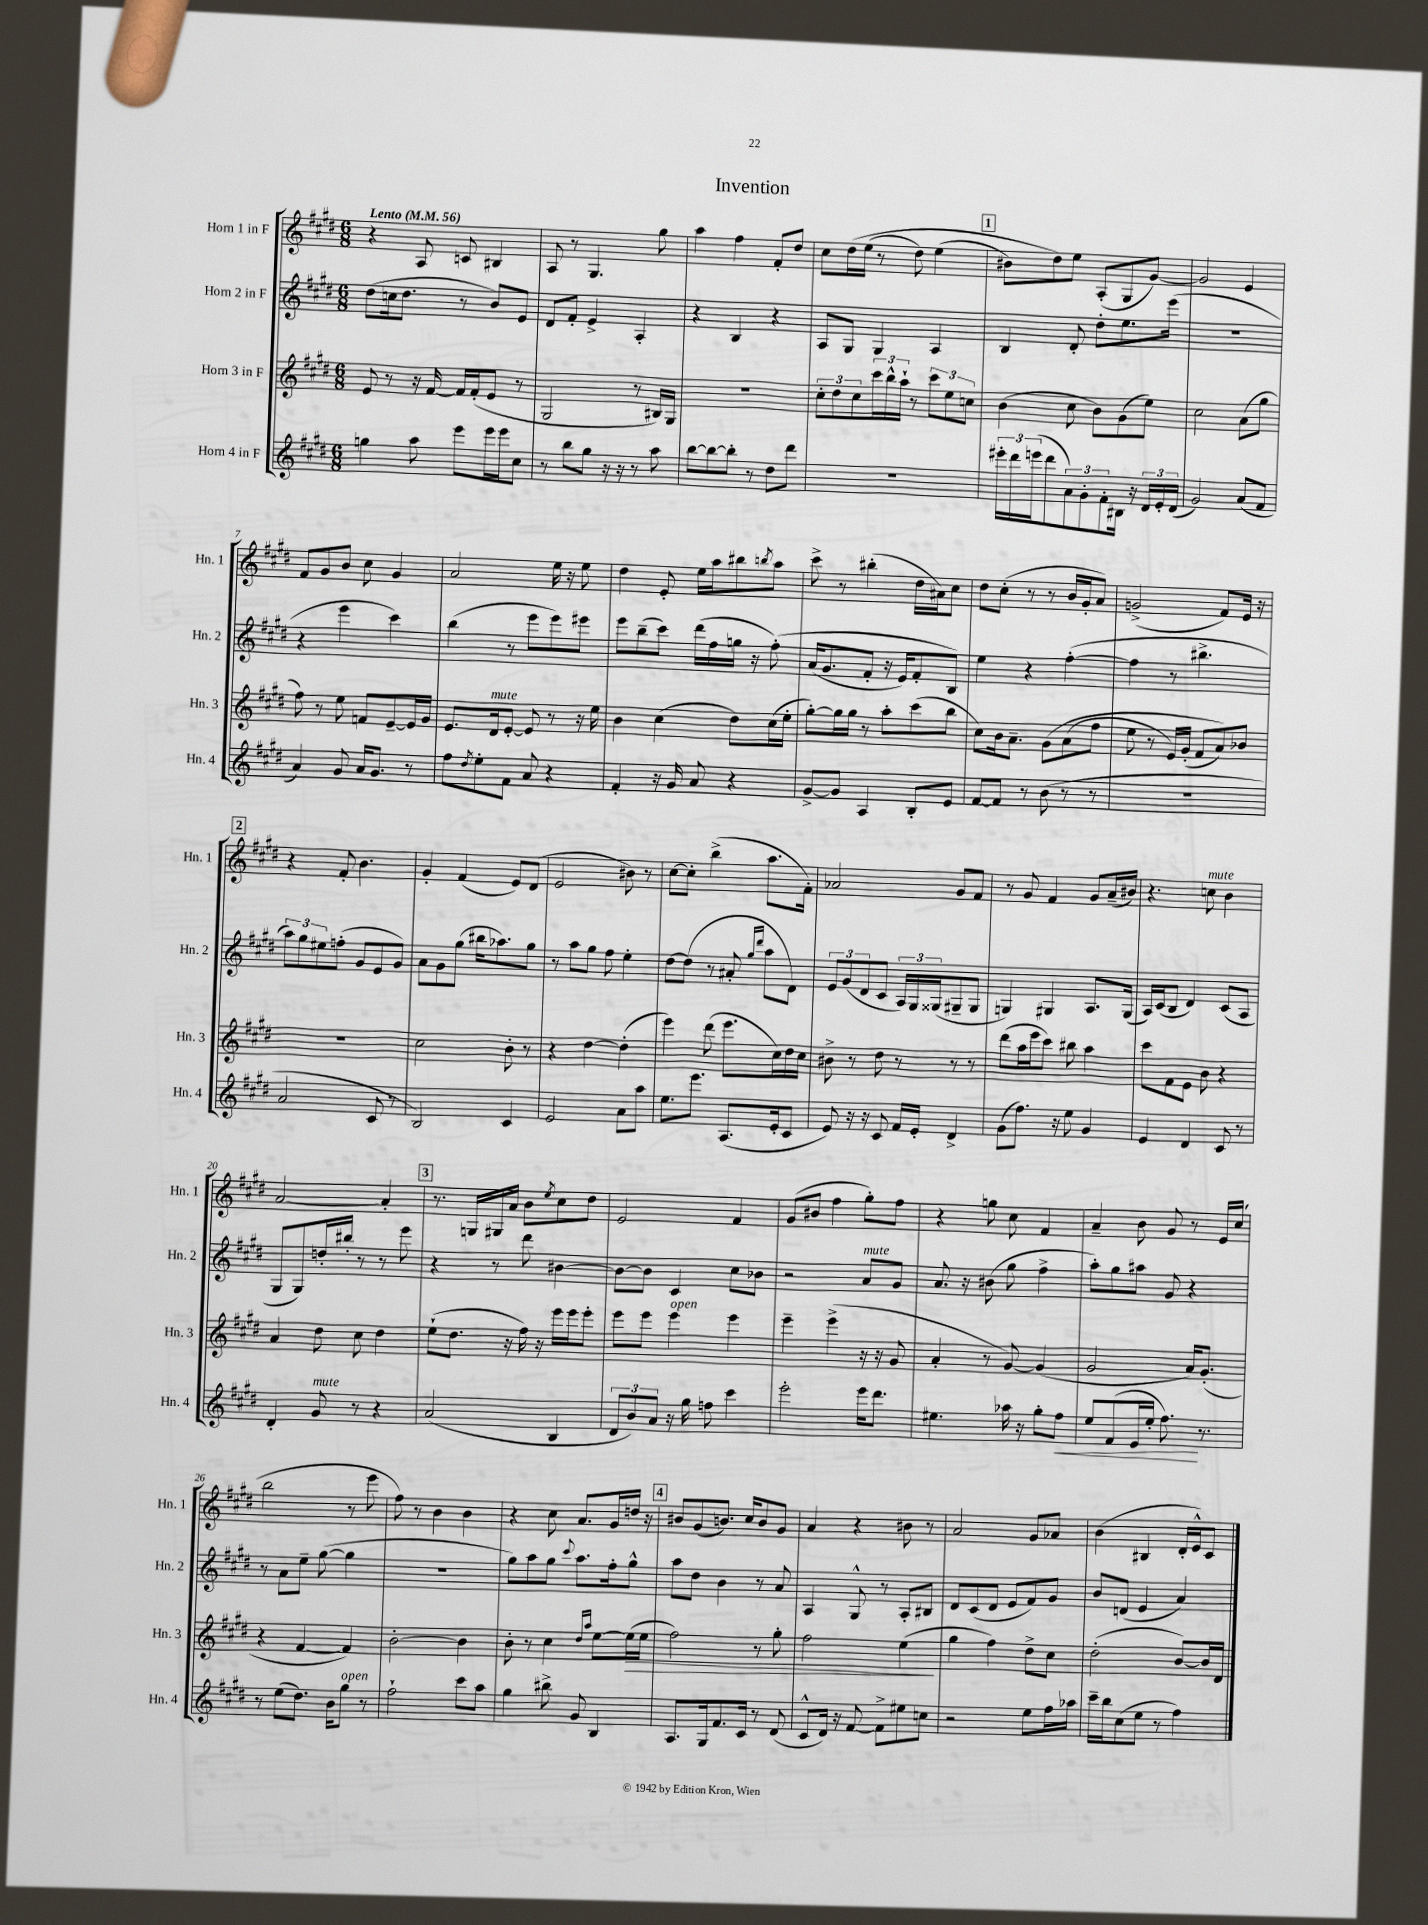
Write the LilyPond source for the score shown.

\header { title = "Invention" }
<<
\new StaffGroup <<
\new Staff = "s0" \with { instrumentName = "Horn 1 in F" shortInstrumentName = "Hn. 1" } {
    \clef treble \key e \major \numericTimeSignature \time 6/8 \tempo "Lento" 4 = 56
    r4 a8 c'8 bis4 |
    a8 r8 gis4. gis''8 |
    a''4 fis''4 fis'8-. dis''8 |
    cis''8 dis''16\( e''16( r8 dis''8) e''4( |
    \mark \markup { \box "1" } bis'8) dis''8\) e''8 a8-.( gis8 gis'8~) |
    gis'2 e'4 |
    fis'8 gis'8 b'8 cis''8 gis'4 |
    a'2 e''16 r16 e''8 |
    dis''4 e'8-. e''16 a''16 bis''8 \acciaccatura { b''8 } a''8 |
    cis'''8-> r8 bis''4-.( dis''16 ais'16) cis''8 |
    dis''8 cis''8-.( r8 r8 b'16 gis'16-. a'8) |
    g'2->( fis'8) e'16 r16 |
    \mark \markup { \box "2" } r4 fis'8-. b'4. |
    gis'4-. fis'4( e'8) dis'8( |
    e'2 bis'8) r8 |
    cis''8~ cis''8-. b''4->( a''8. fis'16-.) |
    aes'2 gis'8 fis'8 |
    r8 gis'8 fis'4 gis'8 a'16--( bis'16) |
    r4. c''8^\markup { \italic "mute" } b'4 |
    a'2~ a'4-. |
    \mark \markup { \box "3" } r8. g16 gis16 a'16 b'8 \acciaccatura { e''8 } cis''8 dis''8 |
    e'2 fis'4 |
    gis'8( bis'8 fis''4 gis''8-.) fis''8 |
    r4 g''8 cis''8 fis'4 |
    a'4-- b'8 gis'8 r8 e'16 cis''16( |
    b''2 r8 e'''8 |
    fis''8) r8 b'4 b'4 |
    r4 cis''8 a'8. gis'16 d''16 r16 |
    \mark \markup { \box "4" } bis'8 gis'8( b'8.) cis''16 b'8 gis'8 |
    a'4 r4 bis'8 r8 |
    a'2 gis'8 aes'8 |
    b'4( bis4 dis'16-. e'16-^) cis'8 \bar "|." |
}
\new Staff = "s1" \with { instrumentName = "Horn 2 in F" shortInstrumentName = "Hn. 2" } {
    \clef treble \key e \major \numericTimeSignature \time 6/8
    dis''8( c''16 dis''8. r8 b'8) e'8 |
    dis'8 fis'8-. e'4-> a4-. |
    r4 b4 r4 |
    a8 gis8 gis4 a4 |
    \mark \markup { \box "1" } b4 dis'8-. dis''8-. e''8. e'''16( |
    R2. |
    r4 e'''4 cis'''4) |
    b''4( r8 e'''8 e'''8) eis'''8 |
    e'''8 b''8--( cis'''8) dis'''16( fis''16 g''16 r16 fis''8-.)\( |
    a'16( gis'8. fis'8-. r16 e'16) fis'8-. b8\) |
    e''4 r4 fis''4~-.( |
    fis''4 r8 bis''4.-> |
    \mark \markup { \box "2" } \tuplet 3/2 { a''8) gis''8 eis''8 } f''8-.( gis'8 e'8 gis'8) |
    a'8 gis'8 gis''8( bis''16 aes''8.) gis''8 |
    r8 a''8 gis''8 fis''8 e''4-. |
    dis''8~ dis''8( r8 ais'8-. \grace { gis''16 dis'''16 } a''8 dis'8) |
    \tuplet 3/2 { e'8 gis'8( dis'8 } cis'8 \tuplet 3/2 { a16) gis16 gisis16( } gis8-- gis8 |
    g4) gis4 a8. gis16( |
    a16) cis'16( b8 dis'4) cis'8( a8 |
    gis8 gis8) d''16-. bis''16-. r8 r8 e'''8 |
    \mark \markup { \box "3" } r4 r8 dis'''8 bis'4~ |
    bis'8~ bis'8 cis'4 cis''8 bes'8 |
    r2 a'8^\markup { \italic "mute" } gis'8 |
    a'8. r16 bis'8( gis''8 fis''4-> |
    a''8-.) gis''8 ais''8 gis'8 r4 |
    r8 a'8 e''8-- gis''8~( gis''4 |
    R2. |
    gis''8) a''8 gis''8 \appoggiatura { cis'''8 } a''8. fis''16-. gis''8-^ |
    \mark \markup { \box "4" } a''8 dis''8 b'4 r8 a'8 |
    a4 gis8-^ r8 a8-. bis8 |
    dis'8 cis'8( dis'8 e'8 fis'8) gis'8 |
    b'8 d'8( e'4 a'4) \bar "|." |
}
\new Staff = "s2" \with { instrumentName = "Horn 3 in F" shortInstrumentName = "Hn. 3" } {
    \clef treble \key e \major \numericTimeSignature \time 6/8
    e'8 r8 r16 fis'16~ fis'16 fis'16-.( e'8 r8 |
    gis2 r8 bis16) gis16 |
    R2. |
    \tuplet 3/2 { cis''8-. dis''8 cis''8 } \tuplet 3/2 { cis'''16 b''16-^ a''16-! } r8 \tuplet 3/2 { cis'''8 e''8 c''8 } |
    \mark \markup { \box "1" } b'4( cis''8 b'8) gis'8( e''8) |
    cis''2 a'8( gis''8 |
    fis''8) r8 e''8 f'8 e'8~-- e'16 gis'16 |
    e'8. dis'16^\markup { \italic "mute" } e'8~-. e'8 r8 r16 e''16 |
    b'4 cis''4( dis''8) cis''16( e''16-. |
    gis''8~-.) gis''16 gis''16 r8 a''8-. cis'''8( b''8 |
    cis''8) b'16 a'8.-- gis'8\( a'8( fis''8 |
    e''8 r8 e'16) gis'16-.( fis'8 a'8)\) bes'8 |
    \mark \markup { \box "2" } R2. |
    cis''2 b'8-. r8 |
    r4 dis''4~ dis''4-.( |
    e'''4) dis'''8( e'''8. cis''16) dis''16 cis''16 |
    bis'8-> r8 dis''8 r8 r8 r8 |
    dis'''8( a''16 e'''16 cis'''8) bis''8 a''4 |
    cis'''8 fis'8 e'8 b'8 r4 |
    a'4 dis''8 cis''8 dis''4 |
    \mark \markup { \box "3" } e''8-!( dis''8. r16 fis''16) r16 e'''16 e'''16 e'''8-. |
    e'''8 e'''8 e'''4^\markup { \italic "open" } e'''4 |
    e'''4-- e'''4->( r16 r16 gis'8 |
    a'4-. r8 gis'8~) gis'4( |
    gis'2 a'16) gis'8.-.( |
    r4 fis'4~ fis'4) |
    b'2~-. b'4 |
    b'8-. r8 cis''4 \grace { dis''16 a''16 } e''8~ e''16\>( e''16 |
    \mark \markup { \box "4" } fis''2) r8 gis''8-. |
    fis''2 e''4\!( |
    gis''4 fis''4) dis''8-> cis''8 |
    dis''2-.( b'8~) b'16 dis'16 \bar "|." |
}
\new Staff = "s3" \with { instrumentName = "Horn 4 in F" shortInstrumentName = "Hn. 4" } {
    \clef treble \key e \major \numericTimeSignature \time 6/8
    g''4 a''8 e'''8 e'''16 e'''16 cis''8 |
    r8 b''8 gis''8 r16 r16 r8 a''8 |
    b''8~ b''8~ b''8-. r8 dis''8 dis'''8 |
    R2. |
    \mark \markup { \box "1" } \tuplet 3/2 { eis'''16-. dis'''16 e'''16( } dis'''8 \tuplet 3/2 { a'8) gis'8-. fis'8-. } bis16 r16 \tuplet 3/2 { dis'16 e'16-. dis'16( } |
    gis'2) a'8( fis'8 |
    a'4) gis'8 a'16 gis'8. r8 |
    fis''8 \acciaccatura { dis''8 } e''8-. fis'8 a'8 r4 |
    fis'4-. r16 gis'16 a'8 r4 |
    gis'8~-> gis'8 a4 b8-. e'8 |
    fis'8~ fis'8 r8 b'8( r8 r8 |
    R2. |
    \mark \markup { \box "2" } a'2 cis'8 r8 |
    b2) cis'4 |
    e'2 a'8 a''8 |
    e''8. e'''8. a8.( e'16-. cis'8 |
    e'8) r16 r16 cis'8 fis'16 e'16-. dis'4-> |
    gis'8( fis''8.) r16 e''8 gis'4 |
    e'4 dis'4 cis'8 r8 |
    dis'4-. gis'8^\markup { \italic "mute" } r8 r4 |
    \mark \markup { \box "3" } a'2( b4 |
    \tuplet 3/2 { dis'8 b'8) a'8 } r16 gis''16 f''8 cis'''4 |
    e'''2-. e'''16 dis'''8. |
    eis''4. aes''16 r16 gis''8-. fis''8\< |
    e''8 fis'8( e'16 e''16-. fis''8.\!) r8. |
    r8 e''8( dis''8.) b'16 gis''8^\markup { \italic "open" } r8 |
    fis''2-! cis'''8 a''8 |
    gis''4 bis''8-> gis'8 b4 |
    \mark \markup { \box "4" } a8. gis16 fis'8. cis'16 r8 dis'8( |
    cis'8-^ dis'16) r16 fis'8~ fis'8-> eis''8 c''8 |
    r2 e''8 fis''16 aes''16 |
    cis'''16-- b''16 cis''8( e''8 r8 fis''4) \bar "|." |
}
>>
>>
